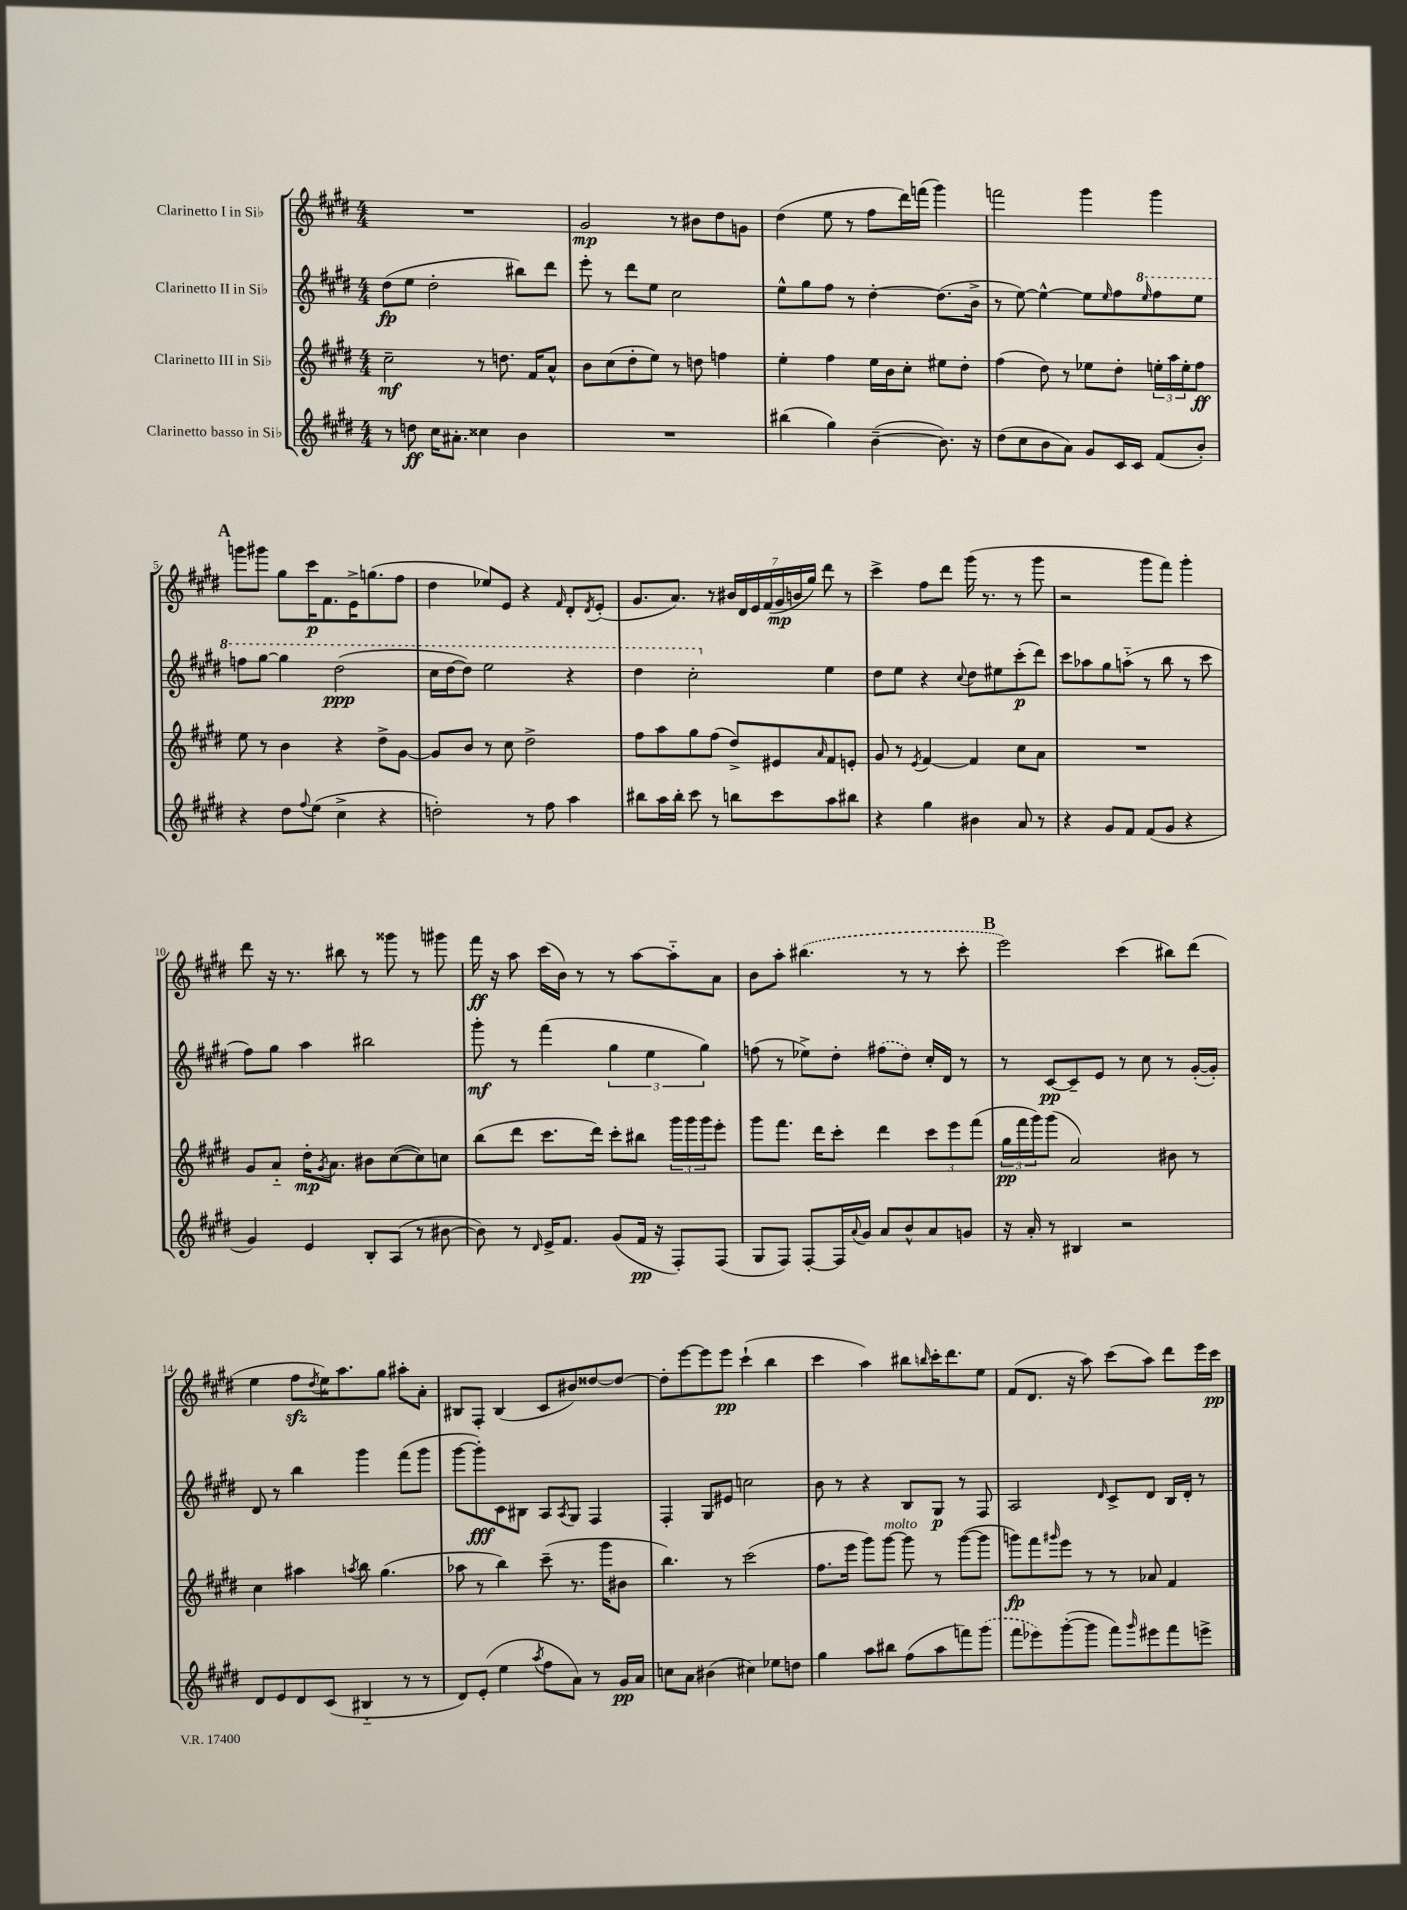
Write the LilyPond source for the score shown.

<<
\new StaffGroup <<
\new Staff = "s0" \with { instrumentName = "Clarinetto I in Sib" } {
    \clef treble \key e \major \numericTimeSignature \time 4/4
    R1 |
    gis'2\mp r8 bis'8 dis''8 g'8 |
    dis''4( e''8 r8 fis''8 dis'''16) f'''16( gis'''4) |
    f'''2 gis'''4 gis'''4 |
    \mark \markup { \bold "A" } g'''8 gis'''8 gis''8 cis'''16\p fis'8. e'16-> g''8.( fis''8 |
    dis''4 ees''8) e'8 r4 \grace { fis'16 } dis'8-. \acciaccatura { dis'8 } e'8-.( |
    gis'8. a'8.) r8 \tuplet 7/4 { bis'16 dis'16 e'16 fis'16( gis'16\mp b'16 gis''16) } dis'''8 r8 |
    cis'''4-> fis''8 dis'''8 gis'''16( r8. r8 gis'''8 |
    r2 gis'''8 fis'''8) gis'''4-. |
    dis'''8 r16 r8. bis''8 r8 gisis'''8 r8 gis'''8 |
    fis'''16\ff r16 a''8 cis'''16( b'16) r8 r8 a''8~ a''8-_ a'8 |
    b'8 a''8-. \once \slurDashed bis''4.( r8 r8 cis'''8-. |
    \mark \markup { \bold "B" } e'''2) cis'''4( bis''8) dis'''8( |
    e''4 fis''8\sfz \acciaccatura { dis''8 } e''16) a''8. gis''8 ais''8-. a'8-. |
    bis8 fis8-. bis4( cis'8 bis'8) disis''8~ disis''8~ |
    disis''8-. e'''8~ e'''8 e'''8\pp cis'''4-!( b''4 |
    cis'''4 a''4) bis''8 \grace { b''16 } cis'''16-. dis'''8. e''8 |
    fis'8( dis'8. r16 a''8) cis'''8( a''8) dis'''8 e'''16 cis'''16\pp \bar "|." |
}
\new Staff = "s1" \with { instrumentName = "Clarinetto II in Sib" } {
    \clef treble \key e \major \numericTimeSignature \time 4/4
    dis''8\fp( e''8 dis''2-. bis''8) dis'''8 |
    e'''8-. r8 dis'''8 e''8 cis''2 |
    e''8-^ gis''8 fis''8 r8 dis''4~-. dis''8.( b'16-> |
    r8 e''8~) e''4~-^ e''8 \grace { e''16 } fis''8 \ottava #1 \grace { e'''16 } fis'''8 e'''8 |
    \mark \markup { \bold "A" } f'''8 gis'''8~ gis'''4 dis'''2\ppp( |
    cis'''16 dis'''16~ dis'''8) e'''2 r4 |
    dis'''4 cis'''2-. \ottava #0 e''4 |
    dis''8 e''8 r4 \appoggiatura { cis''8 } dis''8 eis''8 cis'''8-.\p( dis'''8) |
    cis'''8 aes''8 gis''8 a''8-_( r8 b''8 r8 cis'''8 |
    fis''8) gis''8 a''4 bis''2 |
    gis'''8-.\mf r8 fis'''4( \tuplet 3/2 { gis''4 e''4 gis''4) } |
    f''8( r8 ees''8->) dis''8-. \once \slurDashed fis''8( dis''8) cis''16-. dis'16 r8 |
    \mark \markup { \bold "B" } r8 cis'8~\pp cis'8-- e'8 r8 cis''8 r8 gis'16~-.( gis'16-.) |
    dis'8 r8 b''4 gis'''4 fis'''8( gis'''8 |
    gis'''8~ gis'''8-.\fff) cis'8 bis8 a8 \acciaccatura { a8 } gis8 fis4 |
    fis4-. gis8 eis'8 c''2 |
    b'8 r8 r4 b8 gis8\p r8 fis8 |
    a2 \grace { dis'16 } cis'8-> dis'8 b16 dis'16-. r8 \bar "|." |
}
\new Staff = "s2" \with { instrumentName = "Clarinetto III in Sib" } {
    \clef treble \key e \major \numericTimeSignature \time 4/4
    cis''2--\mf r8 d''8. fis'16 a'8-^ |
    b'8 cis''8( dis''8-. e''8) r8 d''8 f''4 |
    e''4-. fis''4 e''16 b'16 cis''8-. eis''8 dis''8-. |
    fis''4( dis''8) r8 ees''8 dis''8-. \tuplet 3/2 { e''16-. a''16 e''16-. } fis''8\ff |
    \mark \markup { \bold "A" } e''8 r8 b'4 r4 dis''8-> gis'8~ |
    gis'8 b'8 r8 cis''8 dis''2-> |
    fis''8 a''8 gis''8 fis''8( dis''8->) eis'8 \grace { a'16 } fis'8 e'8-. |
    gis'8 r8 \acciaccatura { e'8 } fis'4~ fis'4 cis''8 a'8 |
    R1 |
    gis'8 a'8-_ dis''16-.\mp \acciaccatura { gis'8 } a'8. bis'8 cis''8~( cis''8) c''8 |
    b''8( dis'''8 cis'''8. dis'''16) cis'''8-. bis''8 \tuplet 3/2 { gis'''16 gis'''16 gis'''16 } e'''8-. |
    gis'''8 fis'''8. dis'''16 cis'''8-. dis'''4 \tuplet 3/2 { cis'''8 e'''8 fis'''8( } |
    \mark \markup { \bold "B" } \tuplet 3/2 { gis''16\pp fis'''16 gis'''16) } gis'''8( a'2) bis'8 r8 |
    cis''4 ais''4 \acciaccatura { a''8 } b''8 gis''4.( |
    aes''8 r8 b''4) cis'''8--( r8. gis'''16 bis'8 |
    b''4.) r8 cis'''2( |
    fis''8. e'''16 gis'''8) gis'''8~^\markup { \italic "molto" } gis'''8 r8 gis'''8~( gis'''8 |
    g'''8\fp) fis'''8 \grace { gis'''16 } e'''8 r8 r8 aes'8 fis'4 \bar "|." |
}
\new Staff = "s3" \with { instrumentName = "Clarinetto basso in Sib" } {
    \clef treble \key e \major \numericTimeSignature \time 4/4
    r8 d''8\ff cis''16 ais'8.-. cisis''4 b'4 |
    R1 |
    bis''4( gis''4) b'4~--( b'8.) r16 |
    dis''8( cis''8 b'8 a'8) gis'8 cis'16 cis'16 fis'8( b'8-.) |
    \mark \markup { \bold "A" } r4 dis''8 \appoggiatura { fis''8 } e''8( cis''4-> r4 |
    d''2-.) r8 fis''8 a''4 |
    bis''8 a''16 bis''16-. cis'''8 r8 b''8 cis'''8 a''8 bis''8 |
    r4 gis''4 bis'4 a'8 r8 |
    r4 gis'8 fis'8 fis'8( gis'8 r4 |
    gis'4) e'4 b8-. a8( r8 bis'8~ |
    bis'8) r8 \grace { dis'16 } e'16-> fis'8. gis'8( fis'16\pp r16 fis8-.) fis8( |
    gis8 fis8) fis8~-. fis16 \appoggiatura { a'8 } gis'16 a'8 b'8-^ a'8 g'8 |
    \mark \markup { \bold "B" } r16 a'16-. r8 bis4 r2 |
    dis'8 e'8 dis'8 cis'8( bis4-_ r8 r8 |
    dis'8) e'8-.( e''4 \acciaccatura { a''8 } fis''8 a'8) r8 gis'16\pp a'16 |
    c''8 a'8 bis'4( cis''4) ees''8 d''8 |
    gis''4 a''8 bis''8 fis''8( a''8 f'''8) \once \slurDashed gis'''8( |
    fis'''8 ees'''8) gis'''8~-.( gis'''8 fis'''8) \grace { gis'''16 } eis'''8 fis'''8 e'''8-> \bar "|." |
}
>>
>>
